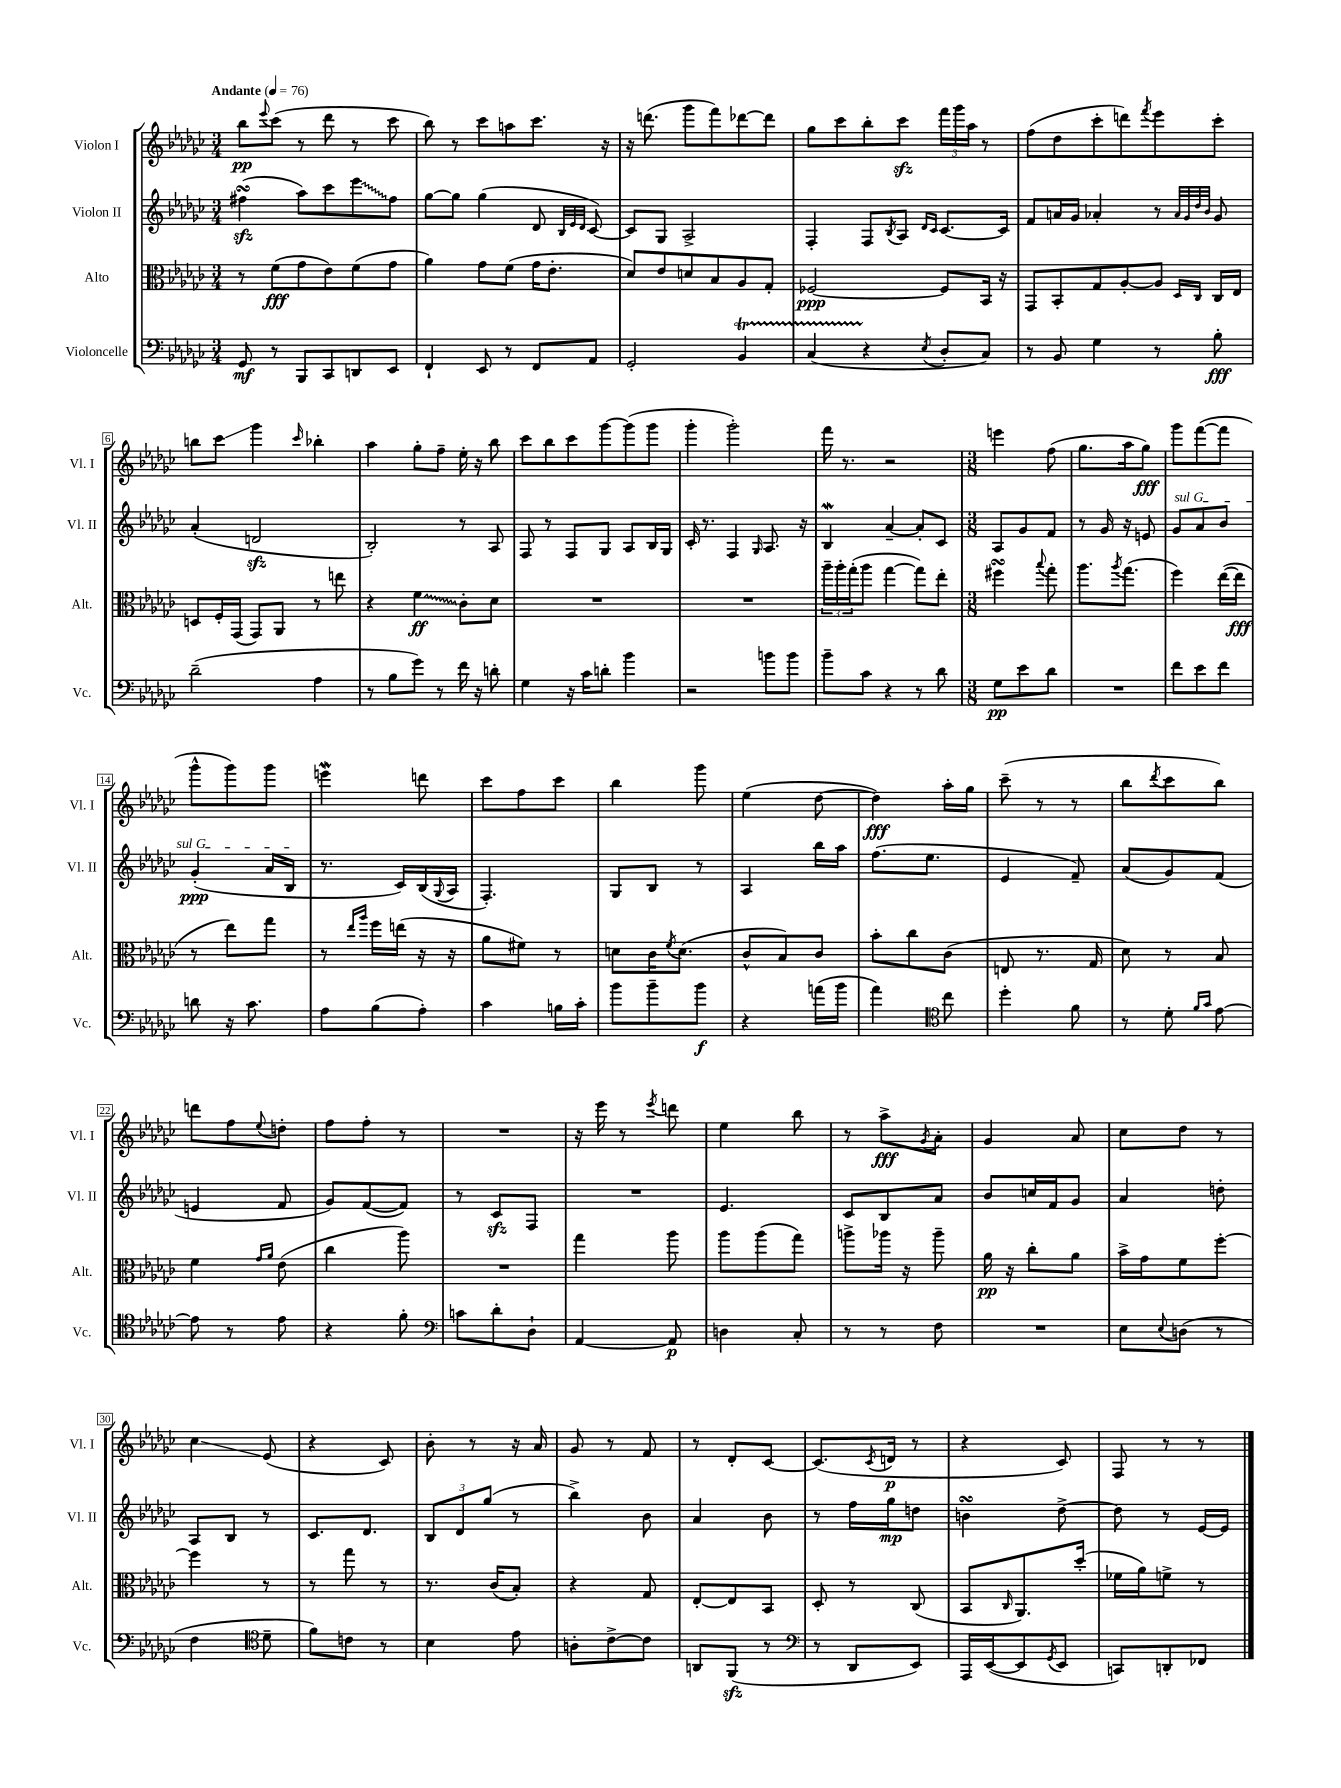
<<
\new StaffGroup <<
\new Staff = "s0" \with { instrumentName = "Violon I" shortInstrumentName = "Vl. I" } {
    \clef treble \key ges \major \numericTimeSignature \time 3/4 \tempo "Andante" 4 = 76
    bes''8\pp \appoggiatura { ees'''8 } ces'''8( r8 des'''8 r8 ces'''8 |
    bes''8) r8 ces'''8 a''8 ces'''8. r16 |
    r16 d'''8.( ges'''8 f'''8) des'''8~ des'''8 |
    ges''8 ces'''8 bes''8-. ces'''8\sfz \tuplet 3/2 { f'''16 ges'''16 aes''16 } r8 |
    f''8( des''8 ces'''8-. d'''8) \acciaccatura { f'''8 } ees'''8 ces'''8-. |
    b''8 ces'''8\glissando ges'''4 \grace { ces'''16 } bes''4-. |
    aes''4 ges''8-. f''8-- ees''16-. r16 bes''8 |
    ces'''8 bes''8 ces'''8 ges'''8~ ges'''8( ges'''8 |
    ges'''4-. ges'''2-.) |
    f'''16 r8. r2 |
    \numericTimeSignature \time 3/8 e'''4 f''8( |
    ges''8. aes''16 ges''8\fff) |
    ges'''8 f'''8~( f'''8 |
    ges'''8-^ ges'''8) ges'''8 |
    e'''4\mordent d'''8 |
    ces'''8 f''8 ces'''8 |
    bes''4 ges'''8 |
    ees''4( des''8~ |
    des''4\fff) aes''16-. ges''16 |
    ces'''8--( r8 r8 |
    bes''8 \acciaccatura { des'''8 } ces'''8 bes''8) |
    d'''8 f''8 \appoggiatura { ees''8 } d''8-. |
    f''8 f''8-. r8 |
    R4. |
    r16 ees'''16 r8 \acciaccatura { ees'''8 } d'''8 |
    ees''4 bes''8 |
    r8 aes''8->\fff \acciaccatura { ges'8 } aes'8-. |
    ges'4 aes'8 |
    ces''8 des''8 r8 |
    ces''4\glissando ees'8( |
    r4 ces'8) |
    bes'8-. r8 r16 aes'16 |
    ges'8 r8 f'8 |
    r8 des'8-. ces'8~ |
    ces'8.( \acciaccatura { ces'8 } d'16\p r8 |
    r4 ces'8) |
    f8 r8 r8 \bar "|." |
}
\new Staff = "s1" \with { instrumentName = "Violon II" shortInstrumentName = "Vl. II" } {
    \clef treble \key ges \major \numericTimeSignature \time 3/4
    fis''4\turn\sfz( aes''8) ces'''8 \once \override Glissando.style = #'zigzag ees'''8\glissando fis''8 |
    ges''8~ ges''8 ges''4( des'8 \grace { bes32 ees'32 des'32 } ces'8~) |
    ces'8 ges8 aes2-> |
    f4-. f8 \acciaccatura { bes8 } aes8 \grace { des'16 ces'16 } ces'8.~ ces'16 |
    f'8 a'16 ges'16 aes'4-. r8 \grace { aes'32 ges'32 des''32 bes'32 } ges'8 |
    aes'4-.( d'2\sfz |
    bes2-.) r8 aes8 |
    f8 r8 f8 ges8 aes8 bes16 ges16 |
    ces'16-. r8. f4 \grace { ges16 } aes8. r16 |
    bes4\mordent aes'4~-- aes'8-. ces'8 |
    \numericTimeSignature \time 3/8 aes8 ges'8 f'8 |
    r8 ges'16 r16 e'8 |
    \once \override TextSpanner.bound-details.left.text = \markup { \italic "sul G" } ges'8\startTextSpan aes'8 bes'8 |
    ges'4-.\ppp( aes'16 bes16\stopTextSpan |
    r8. ces'16) bes16( \appoggiatura { ges8 } aes16 |
    f4.-.) |
    ges8 bes8 r8 |
    aes4 bes''16 aes''16 |
    f''8.( ees''8. |
    ees'4 f'8--) |
    aes'8( ges'8) f'8( |
    e'4 f'8 |
    ges'8) f'8~( f'8) |
    r8 ces'8\sfz f8 |
    R4. |
    ees'4. |
    ces'8 bes8 aes'8 |
    bes'8 c''16 f'16 ges'8 |
    aes'4 d''8-. |
    aes8 bes8 r8 |
    ces'8. des'8. |
    \tuplet 3/2 { bes8 des'8 ges''8( } r8 |
    bes''4->) bes'8 |
    aes'4 bes'8 |
    r8 f''16 ges''16\mp d''8 |
    b'4\turn des''8~-> |
    des''8 r8 ees'16~ ees'16 \bar "|." |
}
\new Staff = "s2" \with { instrumentName = "Alto" shortInstrumentName = "Alt." } {
    \clef alto \key ges \major \numericTimeSignature \time 3/4
    r8 f'8\fff( ges'8 ees'8) f'8( ges'8 |
    aes'4) ges'8 f'8( ges'16 ees'8.-. |
    des'8) ees'8 d'8 bes8 aes8 ges8-. |
    fes2~\ppp fes8 bes,16 r16 |
    ges,8 bes,8-. ges8 aes8~-. aes8 \grace { des16 ces16 } ces16 ees16 |
    d8 f16-. ges,16( ges,8) aes,8 r8 e''8 |
    r4 \once \override Glissando.style = #'zigzag f'4\glissando\ff ces'8-. des'8 |
    R2. |
    R2. |
    \tuplet 3/2 { aes''16-- aes''16-. ges''16-.( } aes''8 ges''4~ ges''8) ees''8-. |
    \numericTimeSignature \time 3/8 fis''4\turn \appoggiatura { bes''8 } ges''8-. |
    aes''8. \acciaccatura { aes''8 } ges''8.( |
    f''4) ees''16~( ees''16\fff |
    r8 ees''8) ges''8 |
    r8 \grace { ees''16 aes''16 } f''16 e''16( r16 r16 |
    aes'8 fis'8) r8 |
    d'8 ces'16 \acciaccatura { f'8 } d'8.( |
    ces'8-^ bes8) ces'8 |
    bes'8-. ces''8 ces'8( |
    e8 r8. ges16 |
    des'8) r8 bes8 |
    f'4 \grace { ges'16 aes'16 } ees'8( |
    ces''4 aes''8) |
    R4. |
    ges''4 aes''8 |
    aes''8 aes''8( ges''8) |
    a''8-> aes''16 r16 aes''8-- |
    aes'16\pp r16 ces''8-. aes'8 |
    bes'16-> ges'16 f'8 f''8~-. |
    f''4 r8 |
    r8 ges''8 r8 |
    r8. ces'16( bes8-.) |
    r4 ges8 |
    ees8~-. ees8 bes,8 |
    des8-. r8 ces8( |
    bes,8 \grace { ces16 } aes,8.) des''16-.( |
    fes'16 aes'16) f'8-> r8 \bar "|." |
}
\new Staff = "s3" \with { instrumentName = "Violoncelle" shortInstrumentName = "Vc." } {
    \clef bass \key ges \major \numericTimeSignature \time 3/4
    ges,8\mf r8 bes,,8 ces,8 d,8 ees,8 |
    f,4-! ees,8 r8 f,8 aes,8 |
    ges,2-. bes,4\startTrillSpan |
    ces4( r4\stopTrillSpan \acciaccatura { ees8 } des8-. ces8) |
    r8 bes,8 ges4 r8 bes8-.\fff |
    des'2--( aes4 |
    r8 bes8 ges'8) r8 f'16 r16 d'8-. |
    ges4 r16 ces'16 d'8-. bes'4 |
    r2 b'8 b'8 |
    bes'8-- ces'8 r4 r8 des'8 |
    \numericTimeSignature \time 3/8 ges8\pp ees'8 des'8 |
    R4. |
    f'8 ees'8 f'8 |
    d'8 r16 ces'8. |
    aes8 bes8( aes8-.) |
    ces'4 b16 ces'16-. |
    bes'8 bes'8-- bes'8\f |
    r4 a'16( bes'16 |
    aes'4) \clef tenor ces''8 |
    des''4-. f'8 |
    r8 des'8-. \grace { f'16 ges'16 } ees'8~ |
    ees'8 r8 ees'8 |
    r4 f'8-. |
    \clef bass c'8 des'8-. des8-! |
    aes,4~ aes,8\p |
    d4 ces8-. |
    r8 r8 f8 |
    R4. |
    ees8 \appoggiatura { ees8 } d8( r8 |
    f4 \clef tenor des'8-- |
    f'8) c'8 r8 |
    bes4 ees'8 |
    a8-. ces'8~-> ces'8 |
    a,8 f,8\sfz( r8 |
    \clef bass r8 des,8 ees,8) |
    aes,,16 ees,16~( ees,8 \acciaccatura { ges,8 } ees,8 |
    c,8) d,8-. fes,8 \bar "|." |
}
>>
>>
\layout { \context { \Score \override BarNumber.stencil = #(make-stencil-boxer 0.1 0.3 ly:text-interface::print) } }
